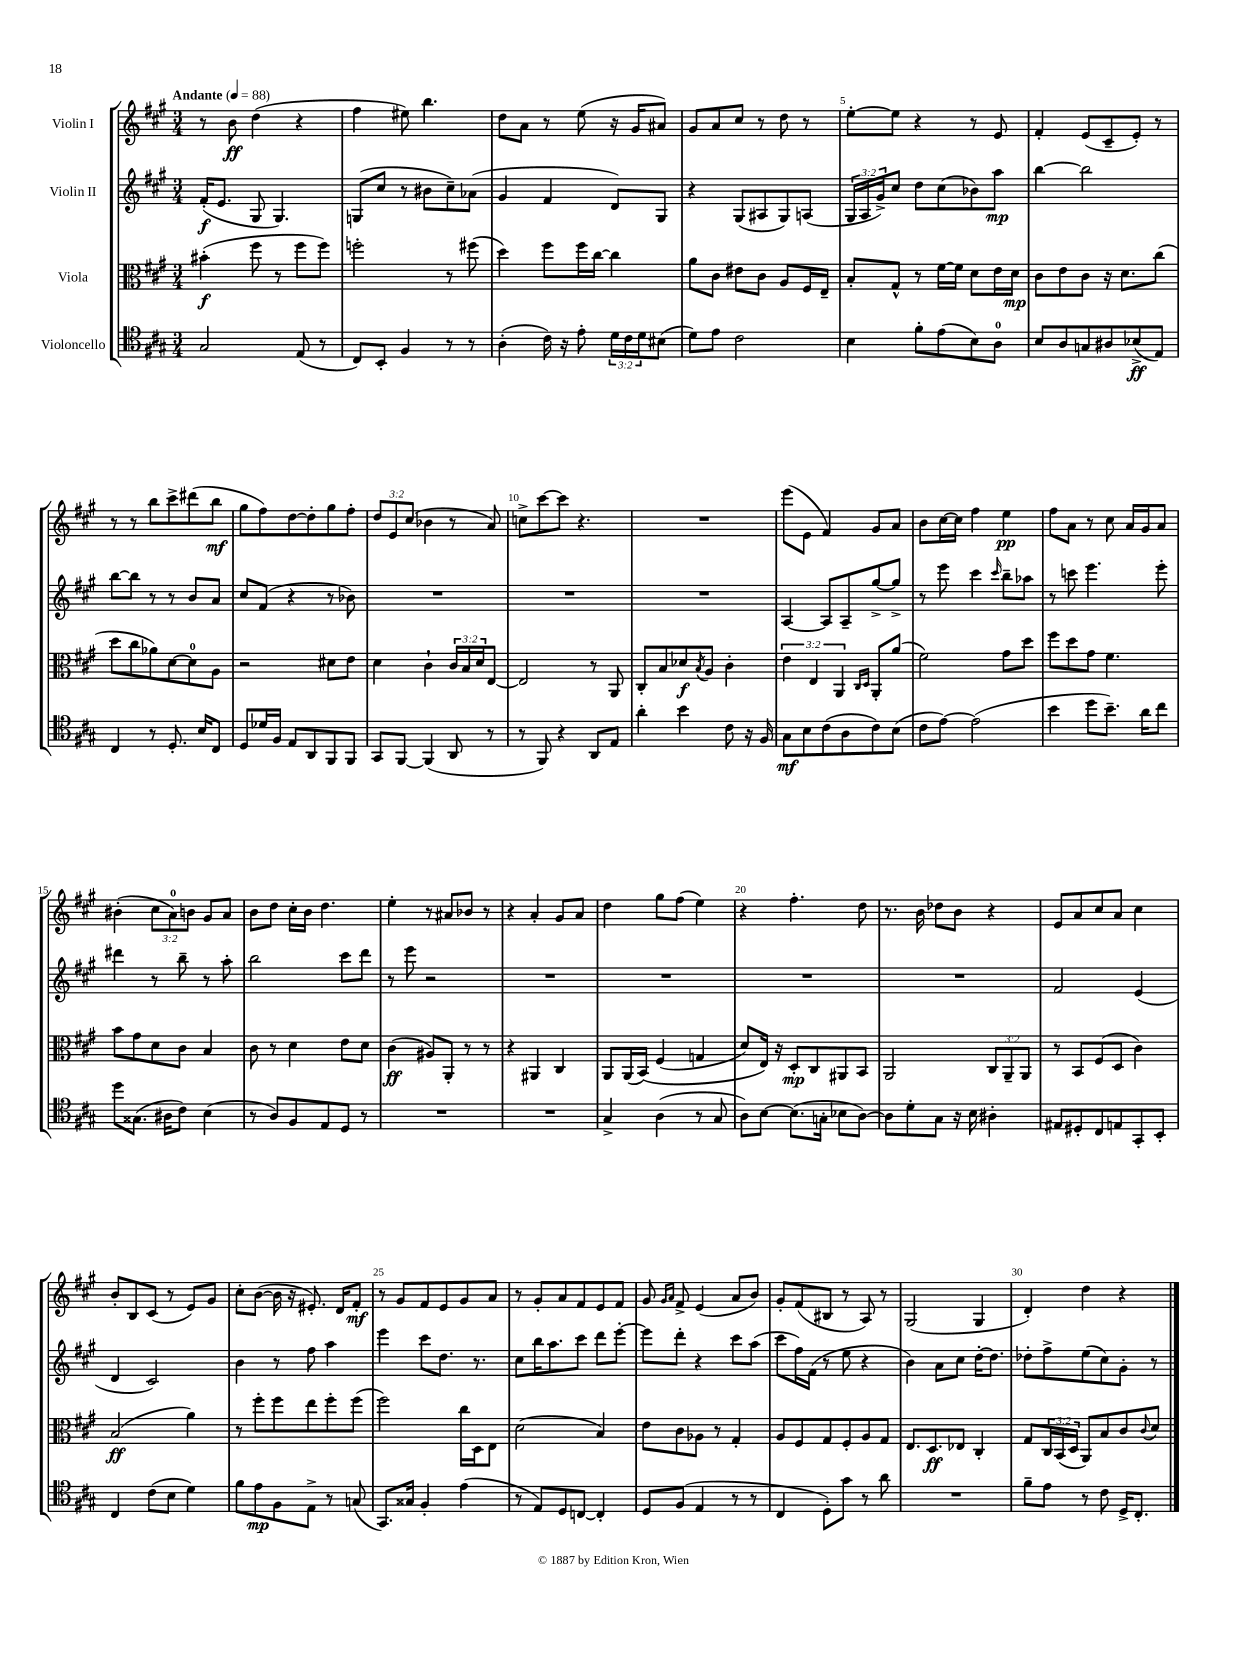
<<
\new StaffGroup <<
\new Staff = "s0" \with { instrumentName = "Violin I" } {
    \clef treble \key a \major \numericTimeSignature \time 3/4 \override Staff.TupletNumber.text = #tuplet-number::calc-fraction-text \tempo "Andante" 4 = 88
    r8 b'8\ff d''4( r4 |
    fis''4 eis''8) b''4. |
    d''8 a'8 r8 e''8( r16 gis'16 ais'8) |
    gis'8 a'8 cis''8 r8 d''8 r8 |
    e''8~-. e''8 r4 r8 e'8 |
    fis'4-. e'8( cis'8-- e'8-.) r8 |
    r8 r8 b''8 cis'''8-> dis'''8( b''8\mf |
    gis''8 fis''8) d''8~ d''8-. gis''8 fis''8-. |
    \tuplet 3/2 { d''8 e'8 cis''8( } bes'4 r8 a'8) |
    c''8-> cis'''8~ cis'''8 r4. |
    R2. |
    e'''8( e'8 fis'4) gis'8 a'8 |
    b'8 cis''16~ cis''16 fis''4 e''4\pp |
    fis''8 a'8 r8 cis''8 a'16 gis'16 a'8 |
    bis'4-.( \tuplet 3/2 { cis''8 a'8-0) b'8 } gis'8 a'8 |
    b'8 d''8 cis''16-. b'16 d''4. |
    e''4-. r8 ais'8 bes'8 r8 |
    r4 a'4-. gis'8 a'8 |
    d''4 gis''8 fis''8( e''4) |
    r4 fis''4.-. d''8 |
    r8. b'16 des''8 b'8 r4 |
    e'8 a'8 cis''8 a'8 cis''4 |
    b'8-. b8 cis'8( r8 e'8) gis'8 |
    cis''8-. b'8~( b'16 r16 eis'8.-.) d'16 fis'8-.\mf |
    r8 gis'8 fis'8 e'8 gis'8 a'8 |
    r8 gis'8-. a'8 fis'8 e'8 fis'8 |
    gis'8 \grace { gis'16 a'16 } fis'8-> e'4( a'8 b'8) |
    gis'8-. fis'8( bis8 r8 a8) r8 |
    gis2( gis4 |
    d'4-.) d''4 r4 \bar "|." |
}
\new Staff = "s1" \with { instrumentName = "Violin II" } {
    \clef treble \key a \major \numericTimeSignature \time 3/4 \override Staff.TupletNumber.text = #tuplet-number::calc-fraction-text
    fis'16-.\f( e'8. gis8 gis4.) |
    g8( cis''8 r8 bis'8 cis''8--) aes'8( |
    gis'4 fis'4 d'8) gis8 |
    r4 gis8( ais8 gis8) a8( |
    \tuplet 3/2 { gis16 a16 gis'16->) } cis''8 d''8 cis''8( bes'8) a''8\mp |
    b''4~ b''2 |
    b''8~ b''8 r8 r8 b'8 a'8 |
    cis''8 fis'8( r4 r8 bes'8) |
    R2. |
    R2. |
    R2. |
    a4~ a8 a8-- gis''8~-> gis''8-> |
    r8 e'''8 cis'''4 \grace { cis'''16 } b''8-- aes''8 |
    r8 c'''8 e'''4. e'''8-. |
    dis'''4 r8 b''8-- r8 a''8-. |
    b''2 cis'''8 d'''8 |
    r8 e'''8 r2 |
    R2. |
    R2. |
    R2. |
    R2. |
    fis'2 e'4( |
    d'4 cis'2) |
    b'4 r8 fis''8 a''4 |
    e'''4 cis'''8 d''8. r8. |
    cis''8 b''16 a''8. cis'''8 d'''8 e'''8~-. |
    e'''8 d'''8-. r4 cis'''8 a''8( |
    cis'''8 fis''16) fis'16( r8 e''8 r4 |
    b'4) a'8 cis''8 d''16~-. d''8. |
    des''8-. fis''8-> e''8( cis''8) gis'8-. r8 \bar "|." |
}
\new Staff = "s2" \with { instrumentName = "Viola" } {
    \clef alto \key a \major \numericTimeSignature \time 3/4 \override Staff.TupletNumber.text = #tuplet-number::calc-fraction-text
    bis'4-.\f( fis''8 r8 fis''8 fis''8) |
    f''2-. r8 fis''8( |
    d''4) fis''8 fis''16 cis''16~ cis''4 |
    a'8 cis'8 eis'8 cis'8 a8 fis16 e16-- |
    b8-. gis8-^ r8 fis'16~ fis'16 d'8 e'16 d'16\mp |
    cis'8 e'8 cis'8 r16 d'8. cis''8( |
    d''8 cis''8 aes'8) d'8~ d'8-0 a8 |
    r2 dis'8 e'8 |
    d'4 cis'4-! \tuplet 3/2 { cis'16 b16 d'16 } e8~ |
    e2 r8 a,8 |
    cis8-. b8 des'8\f \acciaccatura { b8 } a8 cis'4-. |
    \tuplet 3/2 { e'4 e4 a,4 } \grace { cis16 d16 } a,8-. a'8( |
    fis'2) gis'8 d''8 |
    fis''8 d''8 gis'8 fis'4. |
    b'8 gis'8 d'8 cis'8 b4 |
    cis'8 r8 d'4 e'8 d'8 |
    cis'4\ff( ais8) a,8-. r8 r8 |
    r4 ais,4 cis4 |
    a,8 a,16( b,16)\( fis4( g4 |
    d'8) e16\) r16 d8-.\mp cis8 ais,8 b,8 |
    a,2 \tuplet 3/2 { cis8 a,8-- a,8 } |
    r8 b,8 fis8( d8 cis'4) |
    b2\ff( a'4) |
    r8 fis''8-. fis''8 e''8 fis''8-. fis''8( |
    fis''2) cis''16 d16 e8 |
    d'2( b4) |
    e'8 cis'8 aes8 r8 gis4-. |
    a8 fis8 gis8 fis8-. a8 gis8 |
    e8. d8.\ff ees8 cis4-. |
    gis8 \tuplet 3/2 { cis16 b,16( d16 } a,8) b8 cis'8 \appoggiatura { cis'8 } d'8 \bar "|." |
}
\new Staff = "s3" \with { instrumentName = "Violoncello" } {
    \clef tenor \key a \major \numericTimeSignature \time 3/4 \override Staff.TupletNumber.text = #tuplet-number::calc-fraction-text
    gis2 e8( r8 |
    cis8) b,8-. fis4 r8 r8 |
    a4-.( cis'16) r16 e'8-. \tuplet 3/2 { d'16 cis'16 d'16 } bis8( |
    d'8) e'8 cis'2 |
    b4 fis'8-. e'8( b8) a8-0 |
    b8 a8 g8 ais8 bes8->\ff( e8) |
    cis4 r8 d8.-. b16 cis8 |
    d8 des'16 fis16 e8 a,8 fis,8 fis,8 |
    gis,8 fis,8~ fis,4( a,8 r8 |
    r8 fis,8) r4 a,8 e8 |
    a'4-. b'4 cis'8 r16 fis16 |
    gis8\mf b8 cis'8( a8 cis'8) b8( |
    cis'8 e'8~) e'2( |
    b'4 d''8 b'8.--) a'16 cis''8 |
    d''8 gisis8.( ais16 cis'8) b4( |
    r8 a8) fis8 e8 d8 r8 |
    R2. |
    R2. |
    gis4-> a4( r8 gis8 |
    a8) b8~ b8.( g16-. bes8 a8~) |
    a8 d'8-. gis8 r16 b16 ais4-. |
    eis8 dis8-. cis8 e8 gis,8-. b,8-. |
    cis4 cis'8( b8 d'4) |
    fis'8 e'8\mp fis8 e8-> r8 g8( |
    gis,8.) gisis16 fis4-. e'4( |
    r8 e8) d8 c8~ c4-. |
    d8 fis8( e4 r8 r8 |
    cis4 d8-.) gis'8 r8 a'8 |
    R2. |
    fis'8-- e'8 r8 cis'8 d16-> cis8.-. \bar "|." |
}
>>
>>
\layout { \context { \Score \override BarNumber.break-visibility = ##(#f #t #t) barNumberVisibility = #(every-nth-bar-number-visible 5) } }
